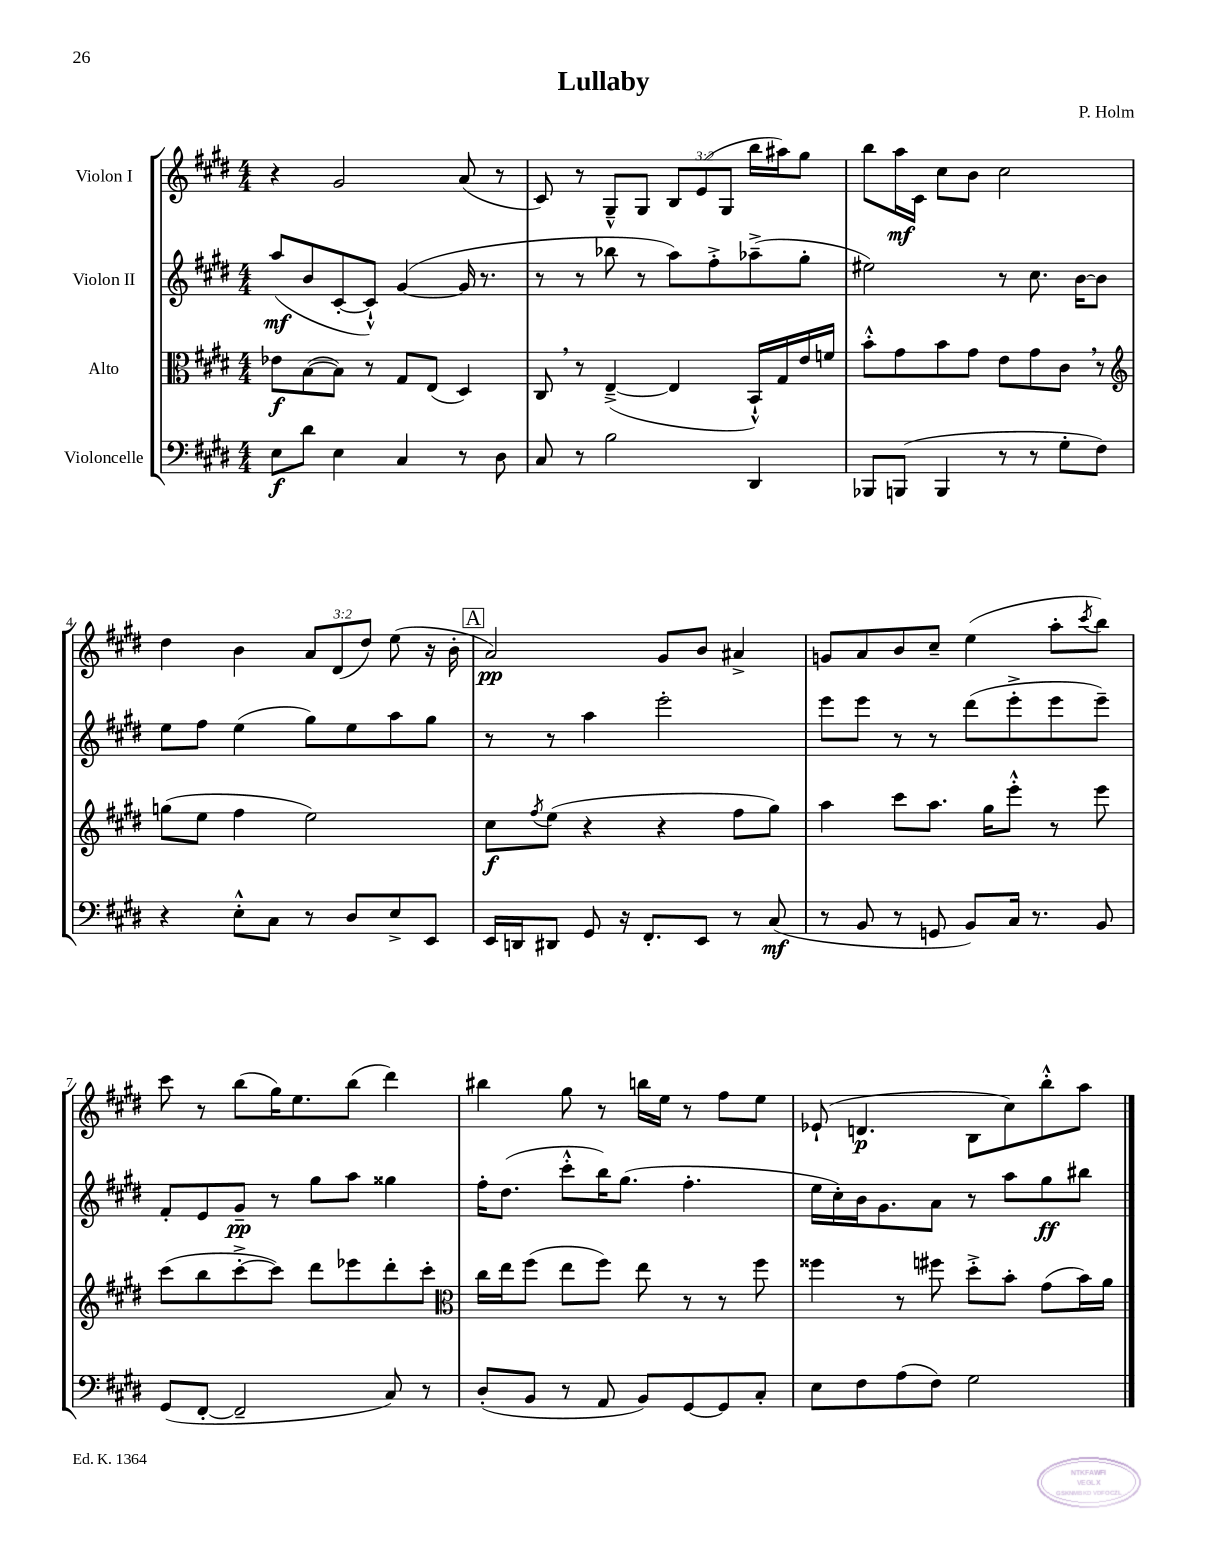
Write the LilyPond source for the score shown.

\header { title = "Lullaby" composer = "P. Holm" }
<<
\new StaffGroup <<
\new Staff = "s0" \with { instrumentName = "Violon I" } {
    \clef treble \key e \major \numericTimeSignature \time 4/4 \override Staff.TupletNumber.text = #tuplet-number::calc-fraction-text
    r4 gis'2 a'8( r8 |
    cis'8) r8 gis8---^ gis8 \tuplet 3/2 { b8 e'8( gis8 } b''16 ais''16) gis''8 |
    b''8 a''16\mf cis'16 cis''8 b'8 cis''2 |
    dis''4 b'4 \tuplet 3/2 { a'8 dis'8( dis''8) } e''8( r16 b'16-. |
    \mark \markup { \box "A" } a'2\pp) gis'8 b'8 ais'4-> |
    g'8 a'8 b'8 cis''8-- e''4( a''8-. \acciaccatura { cis'''8 } b''8) |
    cis'''8 r8 b''8( gis''16) e''8. b''8( dis'''4) |
    bis''4 gis''8 r8 b''16 e''16 r8 fis''8 e''8 |
    ees'8-!( d'4.\p b8 cis''8) b''8-.-^ a''8 \bar "|." |
}
\new Staff = "s1" \with { instrumentName = "Violon II" } {
    \clef treble \key e \major \numericTimeSignature \time 4/4
    a''8\mf( b'8 cis'8~-. cis'8-!-^) gis'4~( gis'16 r8. |
    r8 r8 bes''8 r8 a''8) fis''8-.-> aes''8--->( gis''8-. |
    eis''2) r8 cis''8. b'16~ b'8 |
    e''8 fis''8 e''4( gis''8) e''8 a''8 gis''8 |
    \mark \markup { \box "A" } r8 r8 a''4 e'''2-. |
    e'''8 e'''8 r8 r8 dis'''8( e'''8-.-> e'''8 e'''8--) |
    fis'8-. e'8 gis'8--\pp r8 gis''8 a''8 gisis''4 |
    fis''16-. dis''8.( cis'''8-.-^ b''16) gis''8.( fis''4.-. |
    e''16 cis''16-.) b'16 gis'8. a'8 r8 a''8 gis''8\ff bis''8 \bar "|." |
}
\new Staff = "s2" \with { instrumentName = "Alto" } {
    \clef alto \key e \major \numericTimeSignature \time 4/4
    ees'8\f b8~( b8) r8 gis8 e8( dis4) |
    cis8 \breathe r8 e4~--->( e4 b,16-!-^) gis16 e'16 f'16 |
    b'8-.-^ gis'8 b'8 gis'8 e'8 gis'8 cis'8 \breathe r8 |
    \clef treble g''8( e''8 fis''4 e''2) |
    \mark \markup { \box "A" } cis''8\f \acciaccatura { fis''8 } e''8( r4 r4 fis''8 gis''8) |
    a''4 cis'''8 a''8. gis''16 e'''8-.-^ r8 e'''8 |
    cis'''8( b''8 cis'''8~-.-> cis'''8) dis'''8 ees'''8 dis'''8-. cis'''8-. |
    \clef alto cis''16 e''16 fis''8( e''8 fis''8) e''8 r8 r8 fis''8 |
    fisis''4 r8 fis''8 dis''8-.-> b'8-. gis'8( b'16) a'16 \bar "|." |
}
\new Staff = "s3" \with { instrumentName = "Violoncelle" } {
    \clef bass \key e \major \numericTimeSignature \time 4/4
    e8\f dis'8 e4 cis4 r8 dis8 |
    cis8 r8 b2 dis,4 |
    bes,,8 b,,8( b,,4 r8 r8 gis8-. fis8) |
    r4 e8-.-^ cis8 r8 dis8 e8-> e,8 |
    \mark \markup { \box "A" } e,16 d,16 dis,8 gis,8 r16 fis,8.-. e,8 r8 cis8\mf( |
    r8 b,8 r8 g,8 b,8) cis16 r8. b,8 |
    gis,8( fis,8~-. fis,2-- cis8) r8 |
    dis8-.( b,8 r8 a,8 b,8) gis,8~ gis,8 cis8-. |
    e8 fis8 a8( fis8) gis2 \bar "|." |
}
>>
>>
